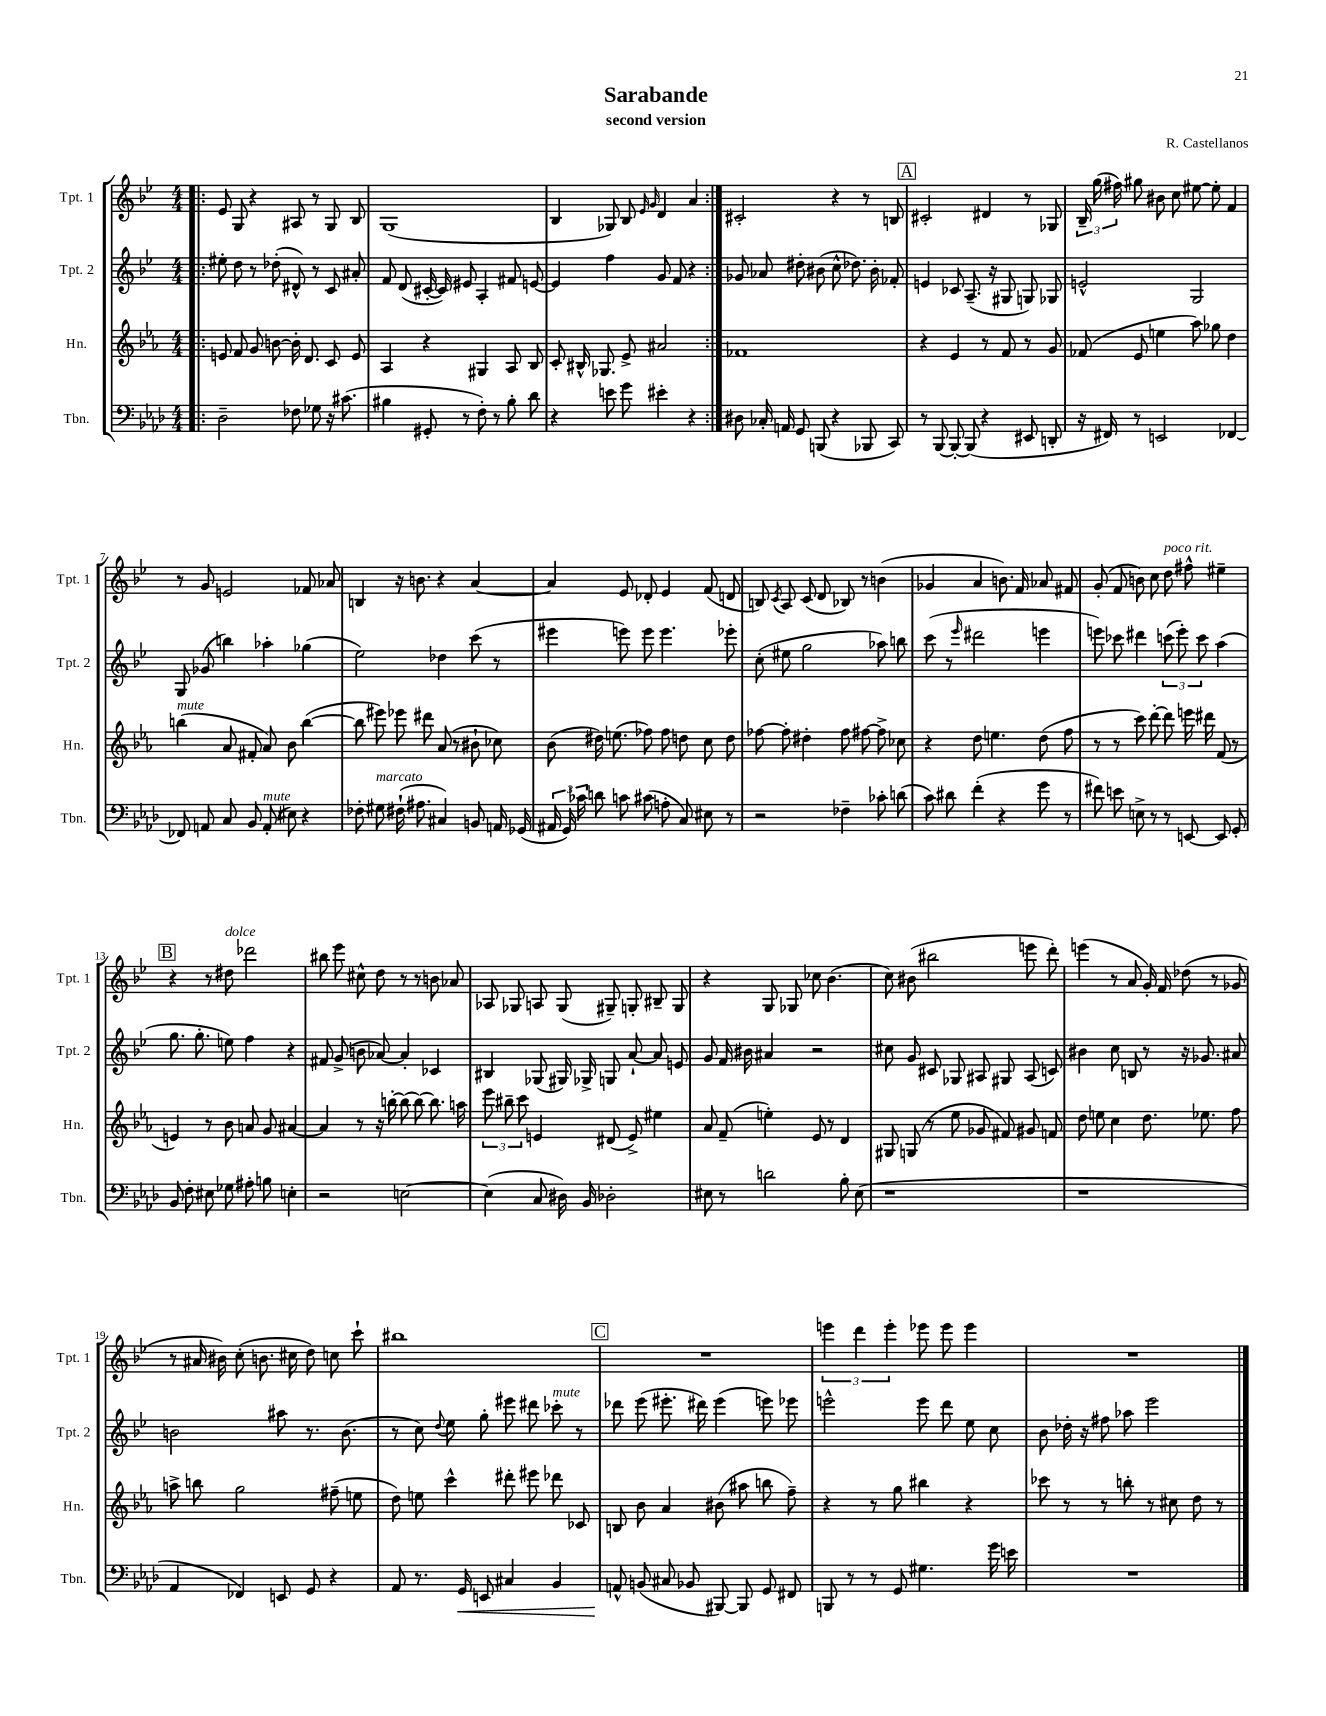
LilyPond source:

\header { title = "Sarabande" composer = "R. Castellanos" subtitle = "second version" }
<<
\new StaffGroup <<
\new Staff = "s0" \with { instrumentName = "Tpt. 1" shortInstrumentName = "Tpt. 1" } {
    \clef treble \key bes \major \numericTimeSignature \time 4/4
    \autoBeamOff \repeat volta 2 { \bar ".|:" ees'8 g8 r4 ais8 r8 g8 bes8 |
    g1( |
    bes4 ges8) bes8 \grace { ees'16 g'16 } d'4 a'4 | }
    cis'2-. r4 r8 b8 |
    \mark \markup { \box "A" } cis'2-. dis'4 r8 ges8 |
    \tuplet 3/2 { bes16-- g''16( fis''16) } gis''8 bis'8 c''8 eis''8~ eis''8-. f'4 |
    r8 g'8 e'2 fes'8 aes'8 |
    b4 r16 b'8. r4 a'4~ |
    a'4 ees'8 des'8-. ees'4 f'8( d'8 |
    b8) \acciaccatura { c'8 } a8 c'8( d'8 bes8) r8 b'4( |
    ges'4 a'4 b'8.) f'16 aes'8 fis'8 |
    g'8-.( f'8 b'8) c''8 d''8^\markup { \italic "poco rit." } fis''8-^ eis''4-- |
    \mark \markup { \box "B" } r4 r8 dis''8^\markup { \italic "dolce" } des'''2 |
    bis''8 ees'''8 cis''8-^ d''8 r8 r8 b'8 aes'8 |
    aes8 ges8 a8 ges8( gis8--) g8-. bis8-- g8 |
    r4 g8 ges8 ces''8 bes'4.( |
    c''8) bis'8( bis''2 e'''8 d'''8-.) |
    e'''4( r8 a'8 g'16-.) f'16 des''8( r8 ges'8 |
    r8 ais'16 bis'16) c''8-.( b'8. cis''16 d''8) c''8 c'''8-! |
    bis''1 |
    \mark \markup { \box "C" } R1 |
    \tuplet 3/2 { e'''4 d'''4 e'''4-. } ees'''8 ees'''8 ees'''4 |
    R1 \bar "|." |
}
\new Staff = "s1" \with { instrumentName = "Tpt. 2" shortInstrumentName = "Tpt. 2" } {
    \clef treble \key bes \major \numericTimeSignature \time 4/4
    \autoBeamOff \repeat volta 2 { \bar ".|:" eis''8-. d''8 r8 des''8-.( dis'8-^) r8 c'8 ais'8-. |
    f'8 d'8( cis'16~-. cis'16) eis'8 a4-. fis'8 e'8~ |
    e'4 f''4 g'8 f'8 r4 | }
    ges'8 aes'8 dis''8-. bis'8( c''8-^ des''8.) bis'16-. fes'8-. |
    \mark \markup { \box "A" } e'4 ces'8 a8.--( r16 gis8 g8) ges8 |
    e'2-^ g2 |
    g8 ges'8( b''4) aes''4-. ges''4( |
    ees''2) des''4 c'''8( r8 |
    eis'''4 e'''8) e'''8 e'''4. ees'''8-. |
    c''8-.( eis''8 g''2 aes''8) b''8 |
    c'''8( r8 \grace { ees'''16 } dis'''2 e'''4 |
    e'''8) ces'''8 dis'''4 \tuplet 3/2 { c'''8( e'''8-.) c'''8 } a''4( |
    \mark \markup { \box "B" } g''8. g''8.-. e''8) f''4 r4 |
    fis'8 g'8->( b'8 aes'8~) aes'4-. ces'4 |
    bis4 ges8( gis16) ges16-> g8 a'8~-! a'8 e'8 |
    g'8 f'16 bis'16 ais'4 r2 |
    cis''8 g'8 cis'8 ges8 ais8 gis8 ais8( c'8) |
    bis'4 c''8 b8 r8 r16 ges'8. ais'8 |
    b'2 ais''8 r8. b'8.( |
    r8 c''8) \appoggiatura { d''8 } ees''8 g''8-. eis'''8 dis'''8 ces'''8-.^\markup { \italic "mute" } r8 |
    \mark \markup { \box "C" } des'''8 ees'''8( eis'''8.-. dis'''16) eis'''4( e'''8) ees'''8 |
    e'''2-^ e'''8 d'''8 ees''8 c''8 |
    bes'8 des''16-. r16 fis''8 aes''8 ees'''2 \bar "|." |
}
\new Staff = "s2" \with { instrumentName = "Hn." shortInstrumentName = "Hn." } {
    \clef treble \key ees \major \numericTimeSignature \time 4/4
    \autoBeamOff \repeat volta 2 { \bar ".|:" e'8 f'8 g'8 b'8~ b'16-. d'8. c'8 e'8 |
    aes4 r4 gis4 aes8 bes8 |
    c'8-. bis16-^ ges8. ees'8-> ais'2 | }
    fes'1 |
    \mark \markup { \box "A" } r4 ees'4 r8 f'8 r8 g'8 |
    fes'8( ees'8 e''4 aes''8) ges''8 d''4 |
    b''4^\markup { \italic "mute" }( aes'8 fis'8-. aes'8) bes'8 b''4~( |
    b''8 eis'''8) ees'''8 dis'''8 aes'8( r8 bis'8-! ces''8) |
    bes'8( dis''16) e''8.( fes''8) fes''8 d''8 c''8 d''8 |
    fes''8~ fes''8-. dis''4-. fes''8 fis''8~ fis''8-> ces''8 |
    r4 d''8 e''4. d''8( f''8 |
    r8 r8 c'''8) d'''8~-. d'''8 e'''16 dis'''16 f'8( r8 |
    \mark \markup { \box "B" } e'4) r8 bes'8 a'8 g'8 ais'4~ |
    ais'4 r8 r16 b''16~-. b''8( b''8~) b''8. a''16 |
    \tuplet 3/2 { ees'''8 bis''8-- c'''8 } e'4 dis'8( e'8->) eis''4 |
    aes'8 f'8--( e''4-.) ees'8 r8 d'4 |
    gis8 g8( r8 ees''8 ges'8 fis'8) gis'8 f'8 |
    d''8 e''8 c''4 d''8. ees''8. f''8 |
    a''8-> b''8 g''2 fis''8--( e''8 |
    d''8) e''8 c'''4-^ dis'''8-. eis'''8 des'''8 ces'8 |
    \mark \markup { \box "C" } b8 bes'8 aes'4 bis'8( ais''8 b''8 f''8--) |
    r4 r8 g''8 bis''4 r4 |
    ces'''8 r8 r8 b''8-. r8 cis''8 d''8 r8 \bar "|." |
}
\new Staff = "s3" \with { instrumentName = "Tbn." shortInstrumentName = "Tbn." } {
    \clef bass \key aes \major \numericTimeSignature \time 4/4
    \autoBeamOff \repeat volta 2 { \bar ".|:" des2-- fes8 ges8 r16 cis'8.( |
    bis4 gis,8-. r8 f8-.) r8 bis8-. des'8 |
    r4 e'8 g'8 eis'4-. r4 | }
    dis8 ces16-. a,16 g,8 b,,8( r4 bes,,8 c,8) |
    \mark \markup { \box "A" } r8 bes,,8~ bes,,8~-. bes,,8( r4 eis,8 d,8-. |
    r16 fis,16) r8 e,2 fes,4~ |
    fes,8 a,8 c8 bes,8 a,8-.^\markup { \italic "mute" }( eis8) r4 |
    fes8-. gis8^\markup { \italic "marcato" } fis16-!( ais8. cis4) b,8 a,16 ges,16( |
    \tuplet 3/2 { ais,16 g,16) ces'16 } d'8 c'8 cis'8( a8-. c8) eis8 r8 |
    r2 fes4-- ces'8-. d'8( |
    c'8) dis'8 f'4-.( r4 g'8 r8 |
    fis'8) e'8 e8-> r8 r8 e,8~ e,8 g,8-. |
    \mark \markup { \box "B" } bes,8 f8-. eis8 ges8 ais8-. b8 e4-. |
    r2 e2~ |
    e4( c8 dis16) bes,16 des2-. |
    eis8 r8 d'2 bes8-. eis8( |
    r1 |
    r1 |
    aes,4 fes,4) e,8 g,8 r4 |
    aes,8 r8. g,16\< e,8 cis4 bes,4 |
    \mark \markup { \box "C" } a,8-^\! b,8( cis8 bes,8 bis,,8~) bis,,8 g,8 fis,8 |
    b,,8 r8 r8 g,8 gis4. g'16 e'16 |
    R1 \bar "|." |
}
>>
>>
